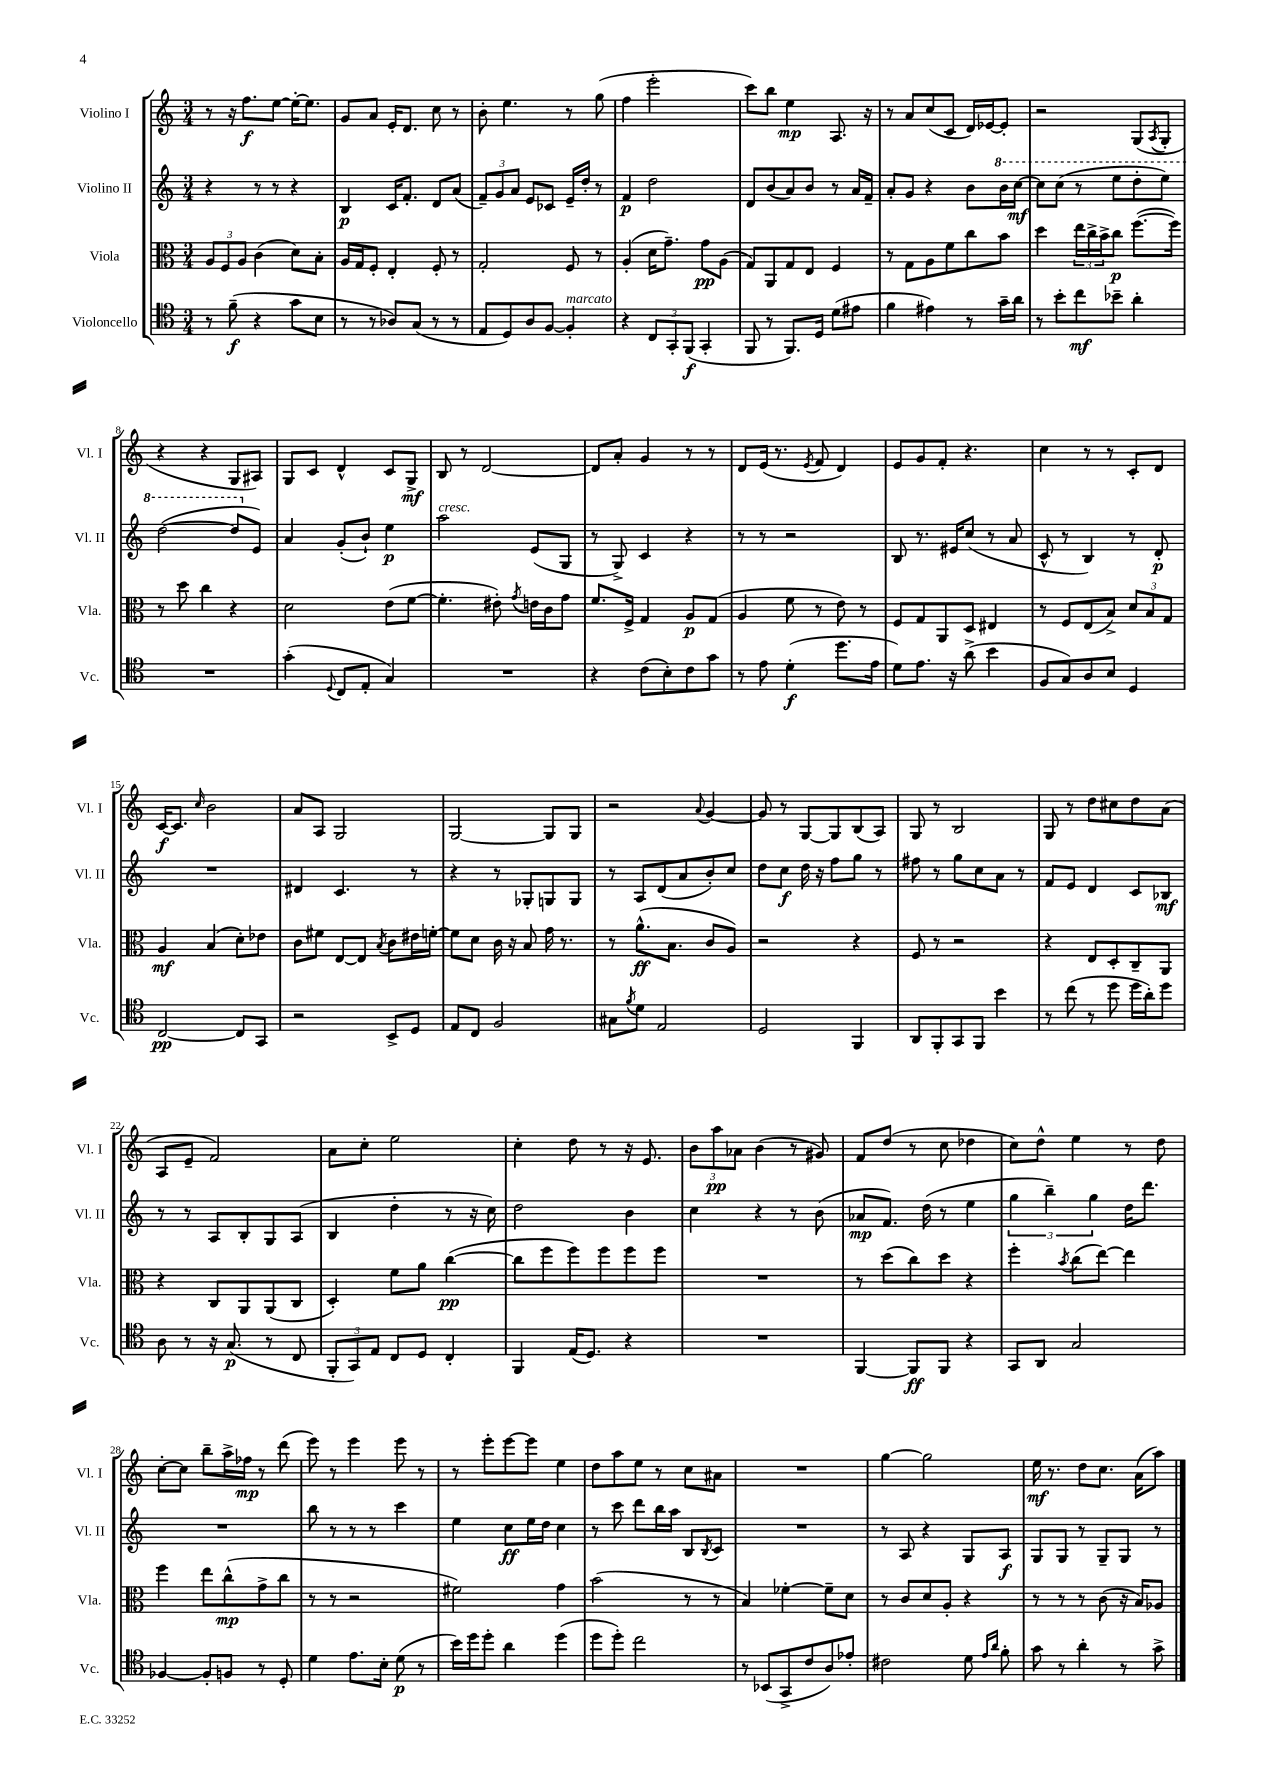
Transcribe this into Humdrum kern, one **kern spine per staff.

**kern	**kern	**kern	**kern
*staff4	*staff3	*staff2	*staff1
*clefC4	*clefC3	*clefG2	*clefG2
*k[]	*k[]	*k[]	*k[]
*M3/4	*M3/4	*M3/4	*M3/4
8r	12A	4r	8r
.	12F	.	.
(8f~	.	.	16r
.	12A	.	.
.	.	.	8.ff
4r	(4c	8r	.
.	.	8r	[8ee
8g	8d)	4r	16ee'_
.	.	.	8.ee]
8B	8B'	.	.
=	=	=	=
8r	16A	4B	8g
.	16G	.	.
8r	8F'	.	8a
8A-)	4E'	16c	16e'
.	.	8.f'	8.d
(8G	.	.	.
8r	8F'	8d	8cc
8r	8r	(8a	8r
=	=	=	=
8E	2G'	12f~)	8b'
.	.	12g	.
8D)	.	.	4.ee
.	.	12a	.
8A	.	8e	.
[8F	.	8c-	.
4F']	8F	16e~	8r
.	.	16dd'	.
.	8r	8r	(8gg
=	=	=	=
4r	(4A'	4f	4ff
12C	16d	2dd	2eee'
.	8.g~)	.	.
12GG'	.	.	.
(12FF	.	.	.
4GG'	8g	.	.
.	(8A	.	.
=	=	=	=
8FF	8G)	8d	8ccc)
8r	8AA	(8b	8bb
8.FF)	8G	8a)	4ee
.	8E	8b	.
16D	.	.	.
(8d	4F	8r	8.A
8e#	.	16a	.
.	.	16f~	16r
=	=	=	=
4f	8r	8a'	8r
.	8G	8g	8a
4e#)	8A	4r	(8cc
.	8f	.	8c
8r	8cc	8b	16d)
.	.	.	[16e-
16g~	8b	16bb	8e-']
16a	.	[16ccc	.
=	=	=	=
8r	4dd	8ccc]	2r
8b'	.	(8ccc	.
8cc	24ee	8r	.
.	24cc^	.	.
.	24b^	.	.
8b-~	8cc	8eee	.
4a'	([8.ff	8ddd'	(8G
.	.	.	8qA
.	.	8eee)	8G'
.	16ff])	.	.
=	=	=	=
2.r	8r	([2ddd	4r
.	8dd	.	.
.	4cc	.	4r
.	4r	8ddd]	8G
.	.	8e)	8A#)
=	=	=	=
(4g'	2d	4a	8G
.	.	.	8c
8qqD	.	.	.
8C	.	(8g'	4d^^
8E'	.	8b`)	.
4G)	(8e	4ee	8c
.	[8f	.	8G^
=	=	=	=
2.r	4.f']	2aa	8B
.	.	.	8r
.	.	.	[2d
.	8e#')	.	.
.	8qg	.	.
.	16e	(8e	.
.	16c	.	.
.	8g	8G	.
=	=	=	=
4r	8.f	8r	8d]
.	.	8G^)	8a'
.	16F^	.	.
(8c	4G	4c	4g
8B')	.	.	.
8c	8A	4r	8r
8g	(8G	.	8r
=	=	=	=
8r	4A	8r	8d
8e	.	8r	(16e
.	.	.	8.r
(4d'	8f	2r	.
.	.	.	8qe
.	8r	.	8f
8.dd	8e)	.	4d)
.	8r	.	.
16e	.	.	.
=	=	=	=
8d)	8F	8B	8e
8.e	8G	8.r	8g
.	8AA	.	8f'
16r	.	16e#	.
(8a^	8D	(8cc	4.r
4b	4E#	8r	.
.	.	8a	.
=	=	=	=
8F	8r	8c^^	4cc
8G)	8F	8r	.
8A	(8E	4B)	8r
8B	8B^)	.	8r
4D	12d	8r	8c'
.	12B	.	.
.	.	8d'	8d
.	12G	.	.
=	=	=	=
[2C	4A	2.r	[16c
.	.	.	8.c]
.	.	.	16qqcc
.	(4B	.	2b
8C]	8d')	.	.
8GG	8e-	.	.
=	=	=	=
2r	8c	4d#	8a
.	8f#	.	8A
.	[8E	4.c	2G
.	8E]	.	.
.	8qB	.	.
8BB^	8c	.	.
8D	16e#	8r	.
.	[16f'	.	.
=	=	=	=
8E	8f]	4r	[2G
8C	8d	.	.
2F	16c	8r	.
.	16r	.	.
.	8B	8G-'	.
.	16g	8G	8G]
.	8.r	.	.
.	.	8G	8G
=	=	=	=
8G#	8r	8r	2r
8qf	.	.	.
8d	(8.a^^	8A	.
2E	.	(8d	.
.	8.B	.	.
.	.	8a	.
.	.	.	8qqa
.	8c	8b')	[4g
.	8A)	8cc	.
=	=	=	=
2D	2r	8dd	8g]
.	.	8cc	8r
.	.	16dd	[8G
.	.	16r	.
.	.	8ff	8G]
4FF	4r	8gg	(8B
.	.	8r	8A)
=	=	=	=
8AA	8F	8ff#	8G
8FF'	8r	8r	8r
8GG	2r	8gg	2B
8FF	.	8cc	.
4b	.	8a	.
.	.	8r	.
=	=	=	=
8r	4r	8f	8G
(8cc	.	8e	8r
8r	8E	4d	8dd
8dd	8D'	.	8cc#
16dd	8C~	8c	8dd
16a')	.	.	.
8dd	8AA	8B-	(8a
=	=	=	=
8A	4r	8r	8A
8r	.	8r	8e~
16r	8C	8A	2f)
(8.G	.	.	.
.	8AA	8B'	.
8r	(8AA	8G	.
8C	8C	(8A	.
=	=	=	=
12FF'	4D')	4B	8a
12GG)	.	.	.
.	.	.	8cc'
12E	.	.	.
8C	8f	4dd'	2ee
8D	8a	.	.
4C'	([4cc	8r	.
.	.	16r	.
.	.	16cc)	.
=	=	=	=
4FF	8cc]	2dd	4cc'
.	8ff	.	.
(16E	8ff)	.	8dd
8.D)	.	.	.
.	8ff	.	8r
4r	8ff	4b	16r
.	.	.	8.e
.	8ff	.	.
=	=	=	=
2.r	2.r	4cc	12b
.	.	.	12aa
.	.	.	12a-
.	.	4r	(4b
.	.	8r	8r
.	.	(8b	8g#)
=	=	=	=
[4FF	8r	8a-	8f
.	(8dd	8.f)	(8dd
8FF]	8cc)	.	8r
.	.	(16dd	.
8FF	8dd	8r	8cc
4r	4r	4ee	4dd-
=	=	=	=
8GG	4ff'	6gg	8cc)
8AA	.	.	8dd^^
.	.	6bb~)	.
.	8qb	.	.
2G	(8cc	.	4ee
.	.	6gg	.
.	[8ee)	.	.
.	4ee]	16dd	8r
.	.	8.ddd	.
.	.	.	8dd
=	=	=	=
[4F-	4ff	2.r	[8cc'
.	.	.	8cc]
8F-']	8ee	.	8bb~
8F	(8cc^^	.	16aa^
.	.	.	16ff-
8r	8g^	.	8r
8D'	8cc	.	(8ddd
=	=	=	=
4d	8r	8bb	8eee)
.	8r	8r	8r
8.e	2r	8r	4eee
.	.	8r	.
16B'	.	.	.
(8d	.	4ccc	8eee
8r	.	.	8r
=	=	=	=
16b)	2f#)	4ee	8r
16dd	.	.	.
8dd'	.	.	8eee'
4a	.	8cc	[8eee
.	.	16ee	8eee]
.	.	16dd	.
(4dd	4g	4cc	4ee
=	=	=	=
8dd	(2b	8r	8dd
8dd')	.	8ccc	8aa
2cc	.	8ddd	8ee
.	.	16bb	8r
.	.	16aa	.
.	8r	8B	8cc
.	.	8qB	.
.	8r	8c	8a#
=	=	=	=
8r	4B)	2.r	2.r
(8BB-	.	.	.
8GG^	[4f-'	.	.
8c	.	.	.
8A)	8f-~]	.	.
8e-'	8d	.	.
=	=	=	=
2c#	8r	8r	[4gg
.	8c	8A	.
.	8d	4r	2gg]
.	8A'	.	.
8d	4r	8G	.
16qqe	.	.	.
16qqa	.	.	.
8f'	.	8A	.
=	=	=	=
8g	8r	8G	16ee
.	.	.	8.r
8r	8r	8G	.
4a'	8r	8r	8dd
.	(8c	8G~	8.cc
8r	16r	8G	.
.	16B)	.	(16a
8g^	8A-	8r	8aa)
==	==	==	==
*-	*-	*-	*-
